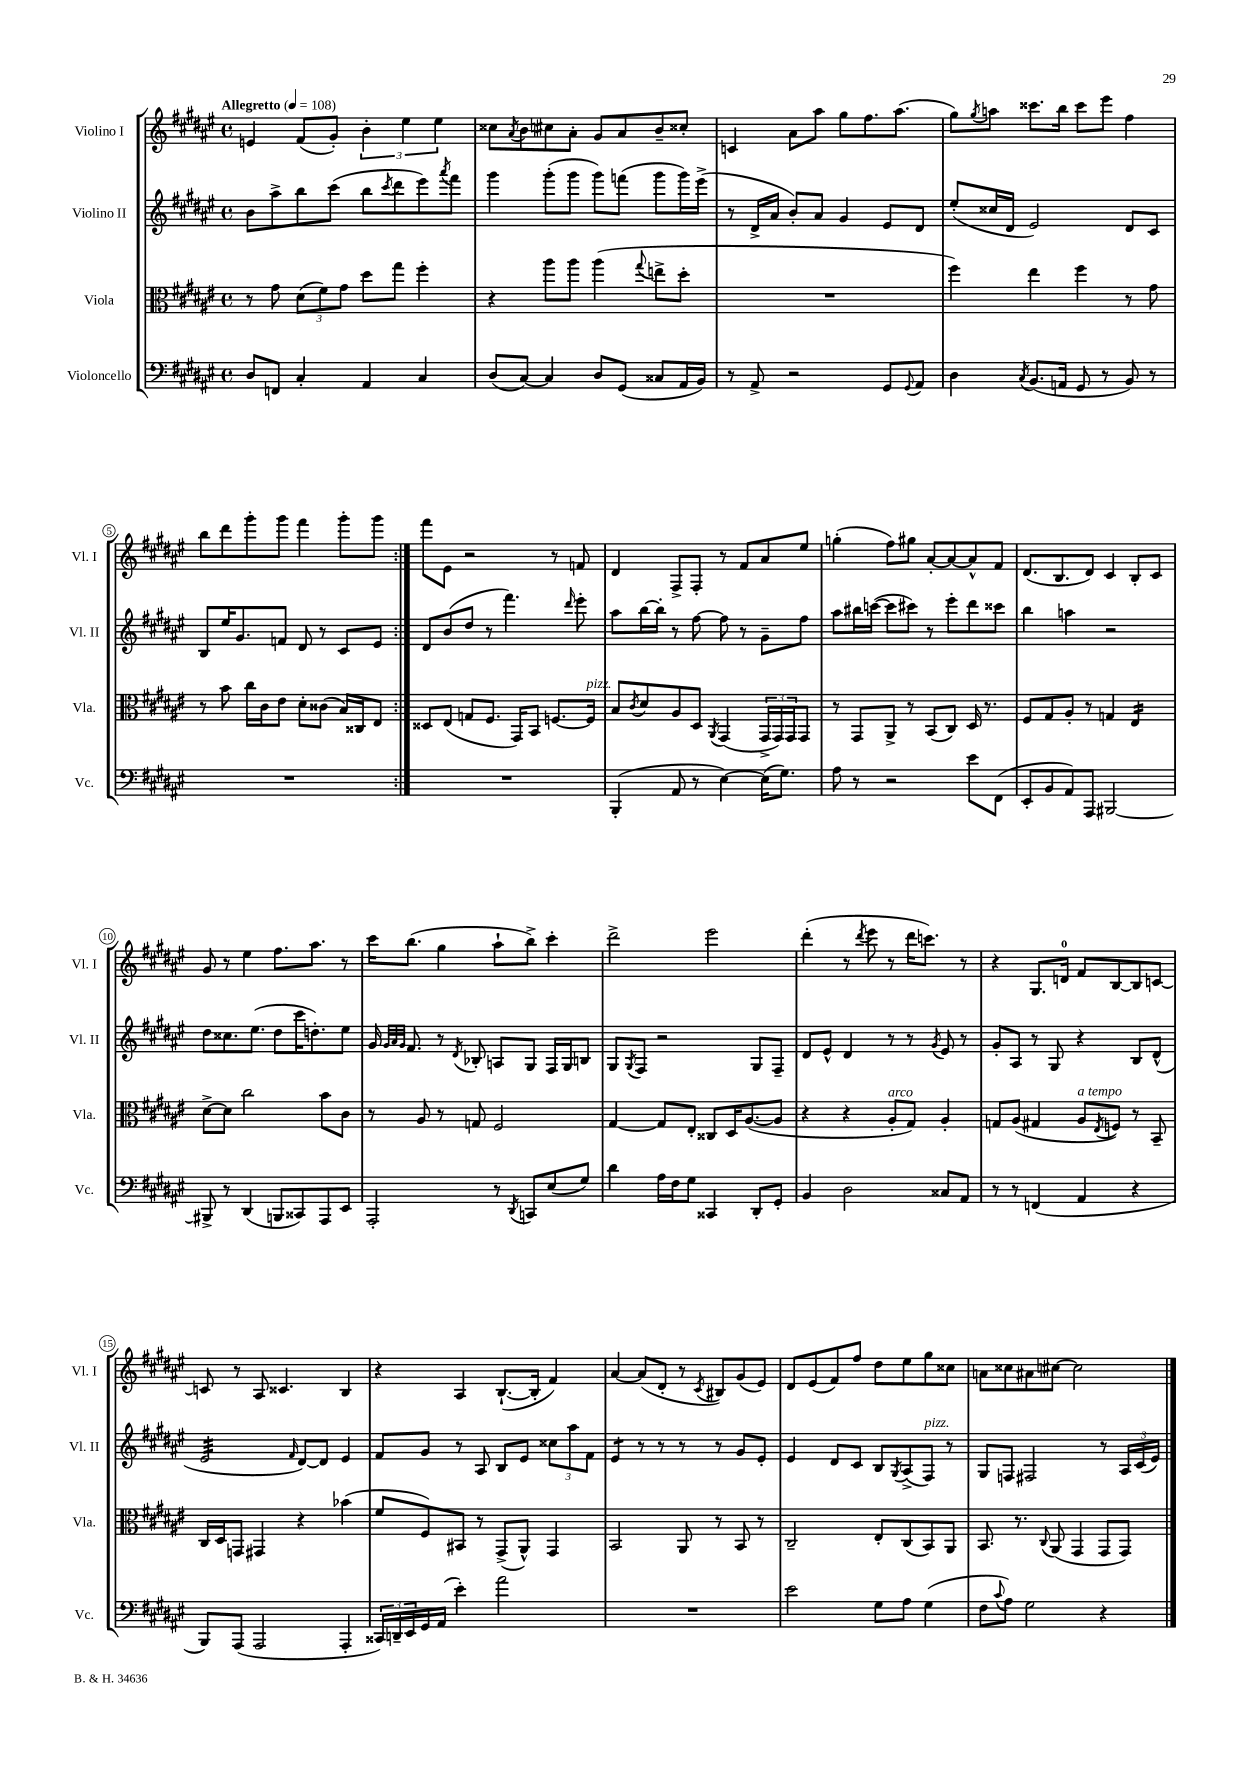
<<
\new StaffGroup <<
\new Staff = "s0" \with { instrumentName = "Violino I" shortInstrumentName = "Vl. I" } {
    \clef treble \key fis \major \defaultTimeSignature \time 4/4 \tempo "Allegretto" 4 = 108
    \repeat volta 2 { e'4 fis'8( gis'8-.) \tuplet 3/2 { b'4-. eis''4 eis''4 } |
    cisis''8 \acciaccatura { ais'8 } b'8 cis''8 ais'8-. gis'8 ais'8 b'8-- cisis''8-. |
    c'4 ais'8 ais''8 gis''8 fis''8. ais''8.( |
    gis''8) \acciaccatura { gis''8 } a''8 cisis'''8. b''16 cisis'''8 eis'''8 fis''4 |
    b''8 dis'''8 gis'''8-. gis'''8 fis'''4 gis'''8-. gis'''8 | }
    fis'''8 eis'8 r2 r8 f'8 |
    dis'4 fis8-> fis8-. r8 fis'8 ais'8 eis''8 |
    g''4-.( fis''8) gis''8 ais'8~-. ais'8~ ais'8-^ fis'8 |
    dis'8.( b8. dis'8) cis'4 b8-. cis'8 |
    gis'8 r8 eis''4 fis''8. ais''8. r8 |
    cis'''16 b''8.( gis''4 ais''8-! b''8->) cis'''4-. |
    dis'''2-> eis'''2 |
    dis'''4-.( r8 \acciaccatura { dis'''8 } eis'''8 r8 dis'''16 c'''8.) r8 |
    r4 gis8. d'16-0 fis'8 b8~ b8 c'8~ |
    c'8 r8 ais8 cisis'4. b4 |
    r4 ais4 b8.~-!( b16-. fis'4) |
    ais'4~ ais'8( dis'8-. r8 \acciaccatura { cis'8 } bis8) gis'8( eis'8) |
    dis'8 eis'8( fis'8) fis''8 dis''8 eis''8 gis''8 cisis''8 |
    a'8 cisis''8 ais'8 cis''8~ cis''2 \bar "|." |
}
\new Staff = "s1" \with { instrumentName = "Violino II" shortInstrumentName = "Vl. II" } {
    \clef treble \key fis \major \defaultTimeSignature \time 4/4
    \repeat volta 2 { b'8 ais''8-> b''8 cis'''8( b''8 \acciaccatura { cis'''8 } dis'''8 eis'''8) \acciaccatura { ais'''8 } fis'''8 |
    gis'''4 gis'''8-.( gis'''8 gis'''8) f'''8( gis'''8 gis'''16) eis'''16->( |
    r8 dis'16-> ais'16 b'8-.) ais'8 gis'4 eis'8 dis'8 |
    eis''8-.( cisis''16 dis'16 eis'2) dis'8 cis'8 |
    b8 eis''16 gis'8. f'8 dis'8 r8 cis'8 eis'8 | }
    dis'8 b'8( dis''8 r8 fis'''4.) \grace { dis'''16 } eis'''8-. |
    ais''8 b''16~ b''16-. r8 fis''8~ fis''8 r8 gis'8-- fis''8 |
    ais''8 bis''16 c'''16~( c'''8 cis'''8) r8 eis'''8-. dis'''8 cisis'''8 |
    b''4 a''4 r2 |
    dis''8 cisis''8. eis''8.( dis''8 cis'''16 d''8.-.) eis''8 |
    gis'16 \grace { gis'32 ais'32 gis'32 } fis'8. r8 \acciaccatura { dis'8 } bes8-. a8 gis8 fis16 gis16 b8 |
    gis8 \acciaccatura { gis8 } fis8 r2 gis8 fis8-- |
    dis'8 eis'8-^ dis'4 r8 r8 \acciaccatura { gis'8 } eis'8 r8 |
    gis'8-. ais8 r8 gis8 r4 b8 dis'8-^( |
    eis'2:32 \grace { fis'16 } dis'8~) dis'8 eis'4 |
    fis'8 gis'8 r8 ais8 b8 eis'8 \tuplet 3/2 { cisis''8 ais''8 fis'8 } |
    eis'4:8 r8 r8 r8 r8 gis'8 eis'8-. |
    eis'4 dis'8 cis'8 b8 \acciaccatura { gis8 } ais8->( fis8^\markup { \italic "pizz." }) r8 |
    gis8 f8 fis2 r8 \tuplet 3/2 { ais16 cis'16( eis'16) } \bar "|." |
}
\new Staff = "s2" \with { instrumentName = "Viola" shortInstrumentName = "Vla." } {
    \clef alto \key fis \major \defaultTimeSignature \time 4/4
    \repeat volta 2 { r8 gis'8 \tuplet 3/2 { dis'8( fis'8) gis'8 } dis''8 gis''8 fis''4-. |
    r4 ais''8 ais''8 ais''4( \appoggiatura { gis''8 } e''8-> dis''8-. |
    R1 |
    fis''4) eis''4 fis''4 r8 gis'8 |
    r8 b'8 cis''16 cis'16 eis'8 dis'8-. cisis'8( b16) cisis16 eis8 | }
    disis8 eis8( g8 fis8. gis,16) b,8 f8.~ f16^\markup { \italic "pizz." } |
    b8 \acciaccatura { cis'8 } dis'8 ais8 dis8 \acciaccatura { ais,8 } gis,4( \tuplet 3/2 { gis,16-> gis,16) gis,16 } gis,8 |
    r8 gis,8 ais,8-> r8 b,8( cis8) dis16 r8. |
    fis8 gis8 ais8-. r8 g4 eis4:16 |
    dis'8~-> dis'8 cis''2 b'8 cis'8 |
    r8 ais8 r8 g8 fis2 |
    gis4~ gis8 eis8-. cisis8 dis16 ais8.~( ais8 |
    r4 r4 ais8-.^\markup { \italic "arco" } gis8) ais4-. |
    g8 ais8( gis4 ais8^\markup { \italic "a tempo" } \acciaccatura { eis8 } f8) r8 b,8-- |
    cis16 dis16 g,8 gis,4 r4 bes'4( |
    fis'8 fis8) bis,8 r8 gis,8->( ais,8-^) gis,4 |
    b,2 ais,8 r8 b,8 r8 |
    cis2-- eis8-. cis8( b,8) ais,8 |
    b,8. r8. \appoggiatura { cis8 } ais,8( gis,4 gis,8 gis,8) \bar "|." |
}
\new Staff = "s3" \with { instrumentName = "Violoncello" shortInstrumentName = "Vc." } {
    \clef bass \key fis \major \defaultTimeSignature \time 4/4
    \repeat volta 2 { dis8 f,8 cis4-. ais,4 cis4 |
    dis8( cis8~) cis4 dis8 gis,8( cisis8 ais,16 b,16) |
    r8 ais,8-> r2 gis,8 \appoggiatura { gis,8 } ais,8 |
    dis4 \acciaccatura { cis8 } b,8.( a,16 gis,8 r8 b,8) r8 |
    R1 | }
    R1 |
    b,,4-.( ais,8 r8 eis4~) eis16( gis8.) |
    ais8 r8 r2 eis'8 fis,8( |
    eis,8-. b,8 ais,8) ais,,8 bis,,2~ |
    bis,,8-> r8 dis,4( b,,8 cisis,8) ais,,8 eis,8 |
    ais,,2-. r8 \acciaccatura { dis,8 } c,8 eis8( gis8) |
    dis'4 ais16 fis16 gis8 cisis,4 dis,8-. gis,8-. |
    b,4 dis2 cisis8 ais,8 |
    r8 r8 f,4( ais,4 r4 |
    b,,8) ais,,8( ais,,2 ais,,4-. |
    \tuplet 3/2 { cisis,16) d,16-- eis,16 } gis,16 ais,16( eis'4-.) ais'2 |
    R1 |
    eis'2 gis8 ais8 gis4( |
    fis8 \appoggiatura { cis'8 } ais8) gis2 r4 \bar "|." |
}
>>
>>
\layout { \context { \Score \override BarNumber.stencil = #(make-stencil-circler 0.1 0.3 ly:text-interface::print) } }
